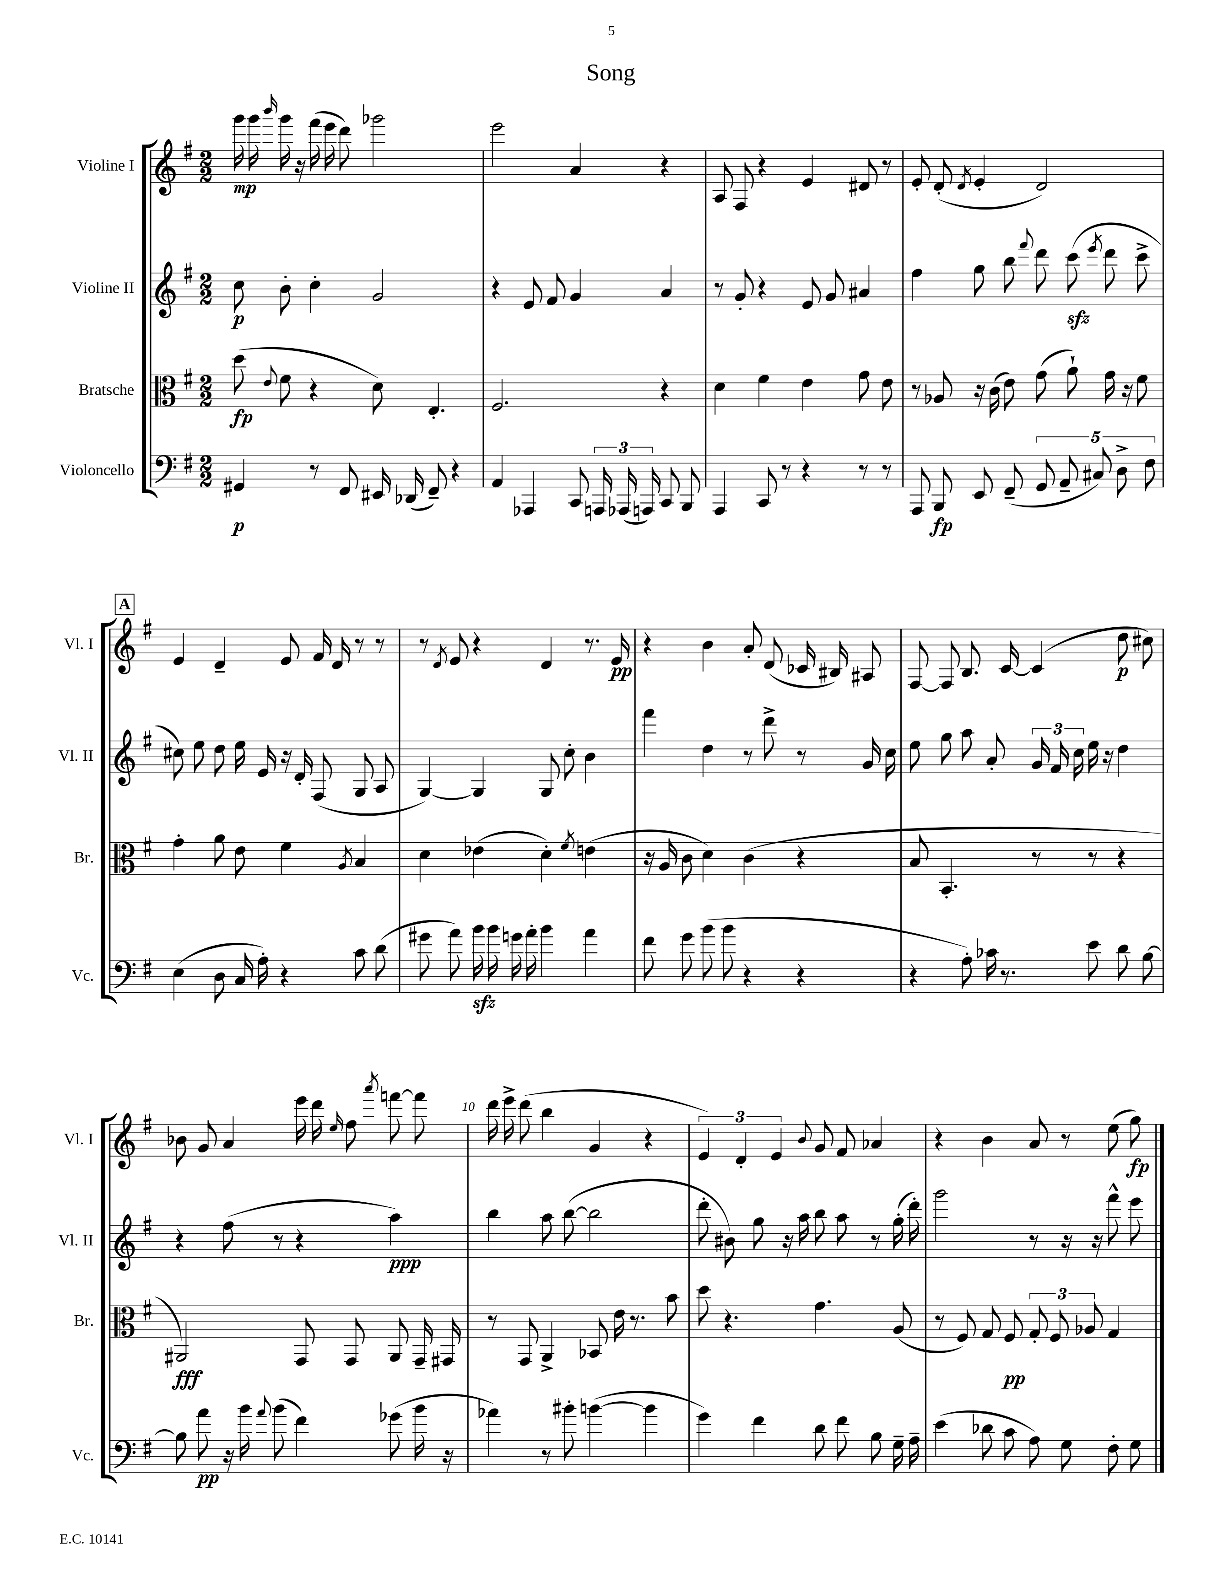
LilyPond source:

\header { title = "Song" }
<<
\new StaffGroup <<
\new Staff = "s0" \with { instrumentName = "Violine I" shortInstrumentName = "Vl. I" } {
    \clef treble \key g \major \numericTimeSignature \time 2/2
    \autoBeamOff g'''16\mp g'''16 \grace { b'''16 } g'''16 r16 fis'''16( e'''16 d'''8) ges'''2 |
    e'''2 a'4 r4 |
    a8 fis8 r4 e'4 dis'8 r8 |
    e'8-. d'8-.( \acciaccatura { d'8 } e'4-. d'2) |
    \mark \markup { \box "A" } e'4 d'4-- e'8 fis'16 d'16 r8 r8 |
    r8 \acciaccatura { d'8 } e'8 r4 d'4 r8. e'16\pp |
    r4 b'4 a'8-. d'8( ces'16 bis16) ais8 |
    fis8~ fis8 b8. c'16~ c'4( d''8\p cis''8) |
    bes'8 g'8 a'4 e'''16 d'''16 \grace { e''16 } fis''8 \acciaccatura { a'''8 } f'''8~ f'''8 |
    d'''16 e'''16-> d'''8( b''4 g'4 r4 |
    \tuplet 3/2 { e'4) d'4-. e'4 } \appoggiatura { b'8 } g'8 fis'8 aes'4 |
    r4 b'4 a'8 r8 e''8( g''8\fp) \bar "|." |
}
\new Staff = "s1" \with { instrumentName = "Violine II" shortInstrumentName = "Vl. II" } {
    \clef treble \key g \major \numericTimeSignature \time 2/2
    \autoBeamOff c''8\p b'8-. c''4-. g'2 |
    r4 e'8 fis'8 g'4 a'4 |
    r8 g'8-. r4 e'8 g'8 ais'4 |
    fis''4 g''8 b''8 \appoggiatura { fis'''8 } d'''8 c'''8\sfz( \acciaccatura { e'''8 } d'''8 c'''8-> |
    \mark \markup { \box "A" } cis''8) e''8 d''8 e''16 e'16 r16 d'16-. fis8( g8 a8 |
    g4~) g4 g8 c''8-. b'4 |
    fis'''4 d''4 r8 d'''8-> r8 g'16 c''16 |
    e''8 g''8 a''8 a'8-. \tuplet 3/2 { g'16 fis'16 c''16 } e''16 r16 d''4 |
    r4 fis''8( r8 r4 a''4\ppp) |
    b''4 a''8 b''8~( b''2 |
    d'''8-. bis'8) g''8 r16 a''16 b''8 a''8 r8 g''16-.( d'''16-.) |
    g'''2 r8 r16 r16 fis'''8-^ e'''8 \bar "|." |
}
\new Staff = "s2" \with { instrumentName = "Bratsche" shortInstrumentName = "Br." } {
    \clef alto \key g \major \numericTimeSignature \time 2/2
    \autoBeamOff d''8\fp( \appoggiatura { e'8 } fis'8 r4 d'8) e4.-. |
    fis2. r4 |
    d'4 fis'4 e'4 g'8 e'8 |
    r8 aes8 r16 c'16( e'8) g'8( a'8-!) g'16 r16 fis'8 |
    \mark \markup { \box "A" } g'4-. a'8 e'8 fis'4 \acciaccatura { a8 } b4 |
    d'4 ees'4( d'4-.) \acciaccatura { fis'8 } e'4( |
    r16 a16 c'8 d'4) c'4( r4 |
    b8 b,4.-. r8 r8 r4 |
    ais,2\fff) g,8 g,8 ais,8 g,16-- gis,16 |
    r8 g,8 a,4-> bes,8 e'16 r8. b'8 |
    d''8 r4. g'4. a8( |
    r8 fis8) g8 fis8\pp \tuplet 3/2 { g8-. fis8 aes8 } g4 \bar "|." |
}
\new Staff = "s3" \with { instrumentName = "Violoncello" shortInstrumentName = "Vc." } {
    \clef bass \key g \major \numericTimeSignature \time 2/2
    \autoBeamOff gis,4\p r8 fis,8 eis,16 des,16( fis,8--) r4 |
    a,4 aes,,4 c,8 \tuplet 3/2 { a,,16 aes,,16( a,,16) } c,8 b,,8 |
    a,,4 c,8 r8 r4 r8 r8 |
    a,,8 b,,8\fp e,8 fis,8--( \tuplet 5/4 { g,8 a,8-- cis8) d8-> fis8 } |
    \mark \markup { \box "A" } e4( d8 c16 a16-.) r4 c'8 d'8( |
    gis'8 a'8) b'16\sfz b'16 g'16 a'16-. b'4 a'4 |
    fis'8 g'8 b'8( b'8 r4 r4 |
    r4 a8-.) ces'16 r8. e'8 d'8 b8~ |
    b8 a'8\pp r16 b'16 \appoggiatura { a'8 } b'8( fis'4) ges'8( b'16 r16 |
    aes'4) r8 bis'8-. b'4~( b'4 |
    g'4) fis'4 d'8 fis'8 b8 g16-- a16-- |
    e'4( des'8 c'8 a8) g8 fis8-. g8 \bar "|." |
}
>>
>>
\layout { \context { \Score \override BarNumber.break-visibility = ##(#f #t #t) barNumberVisibility = #(every-nth-bar-number-visible 5) } }
